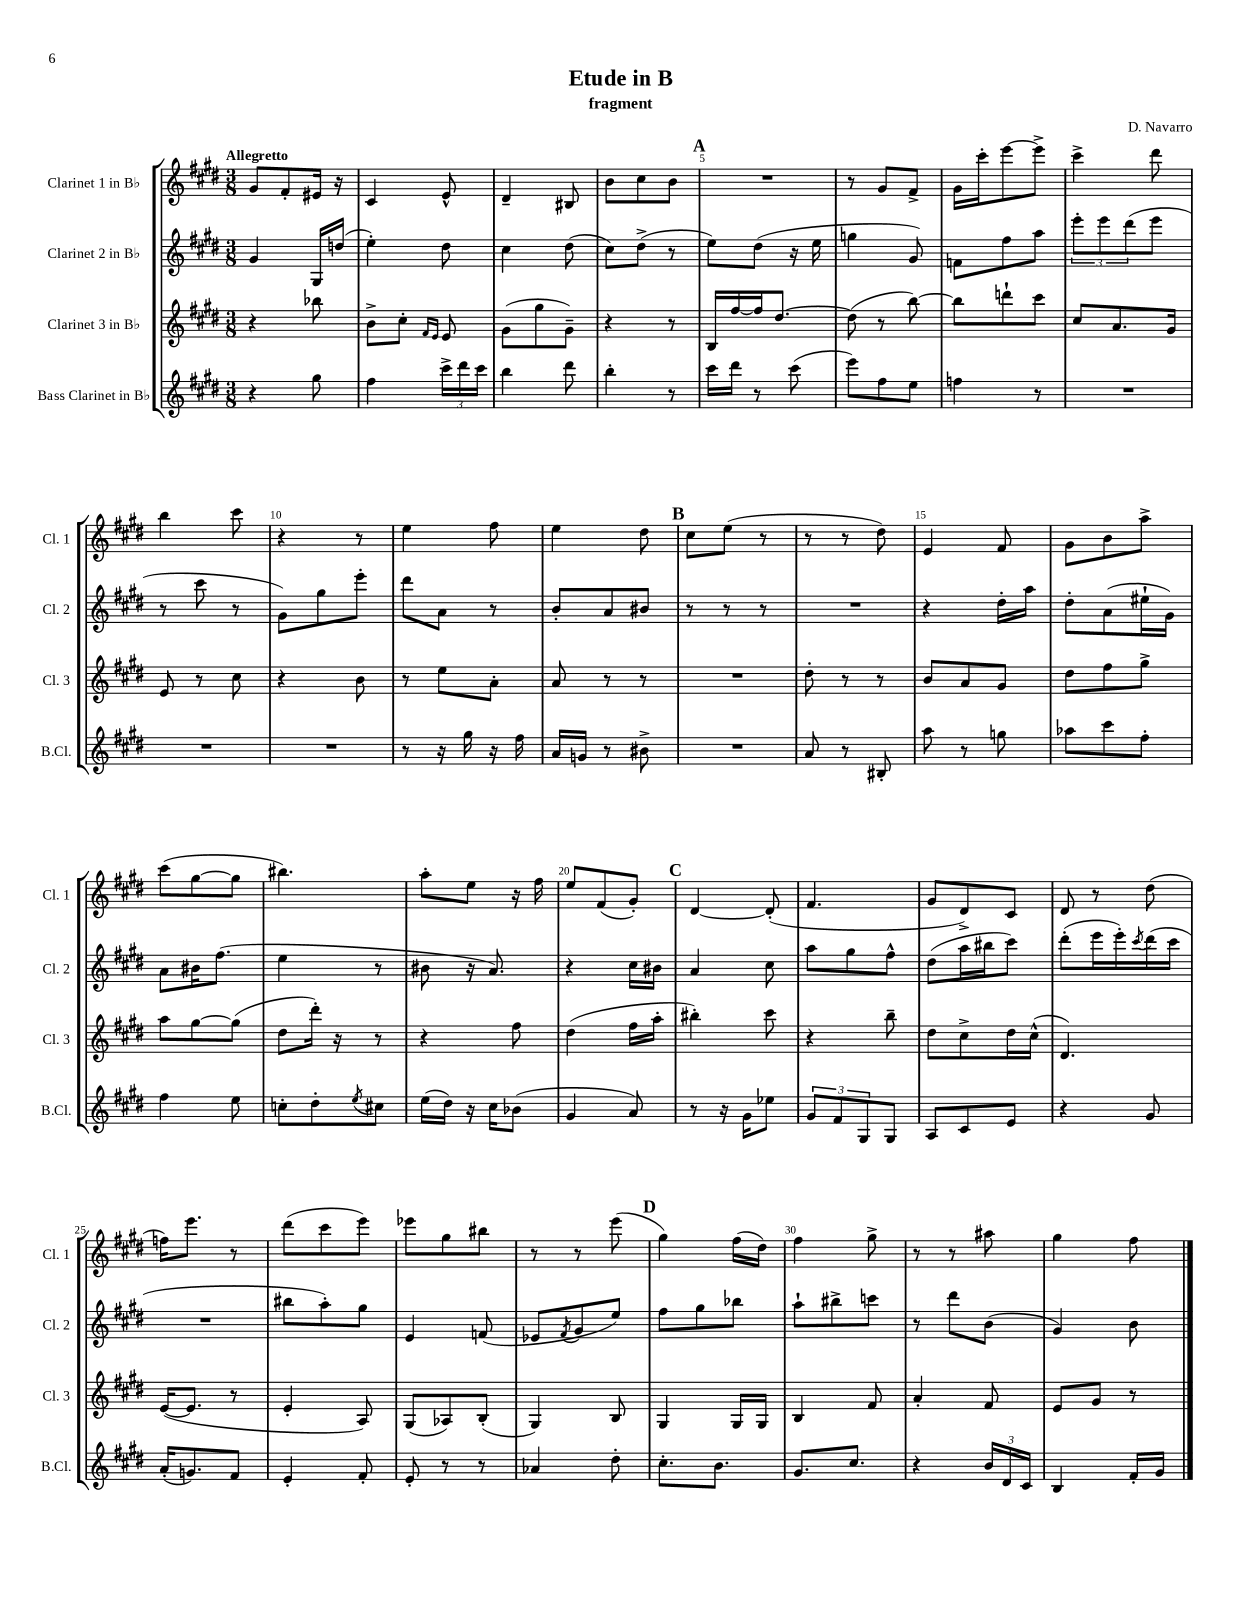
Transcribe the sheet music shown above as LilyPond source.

\header { title = "Etude in B" composer = "D. Navarro" subtitle = "fragment" }
<<
\new StaffGroup <<
\new Staff = "s0" \with { instrumentName = "Clarinet 1 in Bb" shortInstrumentName = "Cl. 1" } {
    \clef treble \key e \major \numericTimeSignature \time 3/8 \tempo "Allegretto"
    gis'8 fis'8-. eis'16 r16 |
    cis'4 e'8-^ |
    dis'4-- bis8 |
    b'8 cis''8 b'8 |
    \mark \markup { \bold "A" } R4. |
    r8 gis'8 fis'8-> |
    gis'16 cis'''16-. e'''8~ e'''8-> |
    cis'''4-> dis'''8 |
    b''4 cis'''8 |
    r4 r8 |
    e''4 fis''8 |
    e''4 dis''8 |
    \mark \markup { \bold "B" } cis''8 e''8( r8 |
    r8 r8 dis''8) |
    e'4 fis'8 |
    gis'8 b'8 a''8-> |
    cis'''8( gis''8~ gis''8 |
    bis''4.) |
    a''8-. e''8 r16 fis''16 |
    e''8 fis'8( gis'8-.) |
    \mark \markup { \bold "C" } dis'4~ dis'8-.( |
    fis'4. |
    gis'8 dis'8->) cis'8 |
    dis'8 r8 dis''8( |
    f''16) e'''8. r8 |
    dis'''8( cis'''8 e'''8) |
    ees'''8 gis''8 bis''8 |
    r8 r8 e'''8( |
    \mark \markup { \bold "D" } gis''4) fis''16( dis''16) |
    fis''4 gis''8-> |
    r8 r8 ais''8 |
    gis''4 fis''8 \bar "|." |
}
\new Staff = "s1" \with { instrumentName = "Clarinet 2 in Bb" shortInstrumentName = "Cl. 2" } {
    \clef treble \key e \major \numericTimeSignature \time 3/8
    gis'4 gis16 d''16( |
    e''4-.) dis''8 |
    cis''4 dis''8( |
    cis''8) dis''8->( r8 |
    \mark \markup { \bold "A" } e''8) dis''8( r16 e''16 |
    g''4 gis'8) |
    f'8 fis''8 a''8 |
    \tuplet 3/2 { e'''8-. e'''8 dis'''8( } e'''8 |
    r8 cis'''8 r8 |
    gis'8) gis''8 e'''8-. |
    dis'''8 a'8 r8 |
    b'8-. a'8 bis'8 |
    \mark \markup { \bold "B" } r8 r8 r8 |
    R4. |
    r4 dis''16-. a''16 |
    dis''8-. a'8( eis''16-! gis'16) |
    a'8 bis'16 fis''8.( |
    e''4 r8 |
    bis'8 r16 a'8.) |
    r4 cis''16 bis'16 |
    \mark \markup { \bold "C" } a'4 cis''8 |
    a''8 gis''8 fis''8-^ |
    dis''8( a''16 bis''16 cis'''8) |
    dis'''8-.( e'''16 e'''16-.) \acciaccatura { cis'''8 } dis'''16( cis'''16 |
    R4. |
    bis''8 a''8-.) gis''8 |
    e'4 f'8( |
    ees'8 \acciaccatura { fis'8 } gis'8 e''8) |
    \mark \markup { \bold "D" } fis''8 gis''8 bes''8 |
    a''8-! bis''8-> c'''8 |
    r8 dis'''8 b'8( |
    gis'4) b'8 \bar "|." |
}
\new Staff = "s2" \with { instrumentName = "Clarinet 3 in Bb" shortInstrumentName = "Cl. 3" } {
    \clef treble \key e \major \numericTimeSignature \time 3/8
    r4 bes''8 |
    b'8-> cis''8-. \grace { fis'16 e'16 } e'8 |
    gis'8( gis''8 gis'8--) |
    r4 r8 |
    \mark \markup { \bold "A" } b16 fis''16~ fis''16 dis''8.~ |
    dis''8( r8 b''8~) |
    b''8 d'''8-! cis'''8 |
    cis''8 a'8. gis'16 |
    e'8 r8 cis''8 |
    r4 b'8 |
    r8 e''8 a'8-. |
    a'8 r8 r8 |
    \mark \markup { \bold "B" } R4. |
    dis''8-. r8 r8 |
    b'8 a'8 gis'8 |
    dis''8 fis''8 gis''8-> |
    a''8 gis''8~ gis''8( |
    dis''8 dis'''16-.) r16 r8 |
    r4 fis''8 |
    dis''4( fis''16 a''16-. |
    \mark \markup { \bold "C" } bis''4-.) cis'''8 |
    r4 b''8-- |
    dis''8 cis''8-> dis''16 cis''16-^( |
    dis'4.) |
    e'16~( e'8. r8 |
    e'4-. a8) |
    gis8( aes8) b8-.( |
    gis4) b8 |
    \mark \markup { \bold "D" } gis4 gis16 gis16 |
    b4 fis'8 |
    a'4-. fis'8 |
    e'8 gis'8 r8 \bar "|." |
}
\new Staff = "s3" \with { instrumentName = "Bass Clarinet in Bb" shortInstrumentName = "B.Cl." } {
    \clef treble \key e \major \numericTimeSignature \time 3/8
    r4 gis''8 |
    fis''4 \tuplet 3/2 { cis'''16-> dis'''16 cis'''16 } |
    b''4 dis'''8 |
    b''4-. r8 |
    \mark \markup { \bold "A" } cis'''16 dis'''16 r8 cis'''8( |
    e'''8) fis''8 e''8 |
    f''4 r8 |
    R4. |
    R4. |
    R4. |
    r8 r16 gis''16 r16 fis''16 |
    a'16 g'16 r8 bis'8-> |
    \mark \markup { \bold "B" } R4. |
    a'8 r8 bis8-. |
    a''8 r8 g''8 |
    aes''8 cis'''8 fis''8-. |
    fis''4 e''8 |
    c''8-. dis''8-. \acciaccatura { e''8 } cis''8 |
    e''16( dis''16) r16 cis''16 bes'8( |
    gis'4 a'8) |
    \mark \markup { \bold "C" } r8 r16 gis'16 ees''8 |
    \tuplet 3/2 { gis'8 fis'8 gis8 } gis8 |
    a8 cis'8 e'8 |
    r4 gis'8 |
    a'16-.( g'8.) fis'8 |
    e'4-. fis'8-. |
    e'8-. r8 r8 |
    aes'4 dis''8-. |
    \mark \markup { \bold "D" } cis''8.-. b'8. |
    gis'8. cis''8. |
    r4 \tuplet 3/2 { b'16 dis'16 cis'16 } |
    b4 fis'16-. gis'16 \bar "|." |
}
>>
>>
\layout { \context { \Score \override BarNumber.break-visibility = ##(#f #t #t) barNumberVisibility = #(every-nth-bar-number-visible 5) } }
